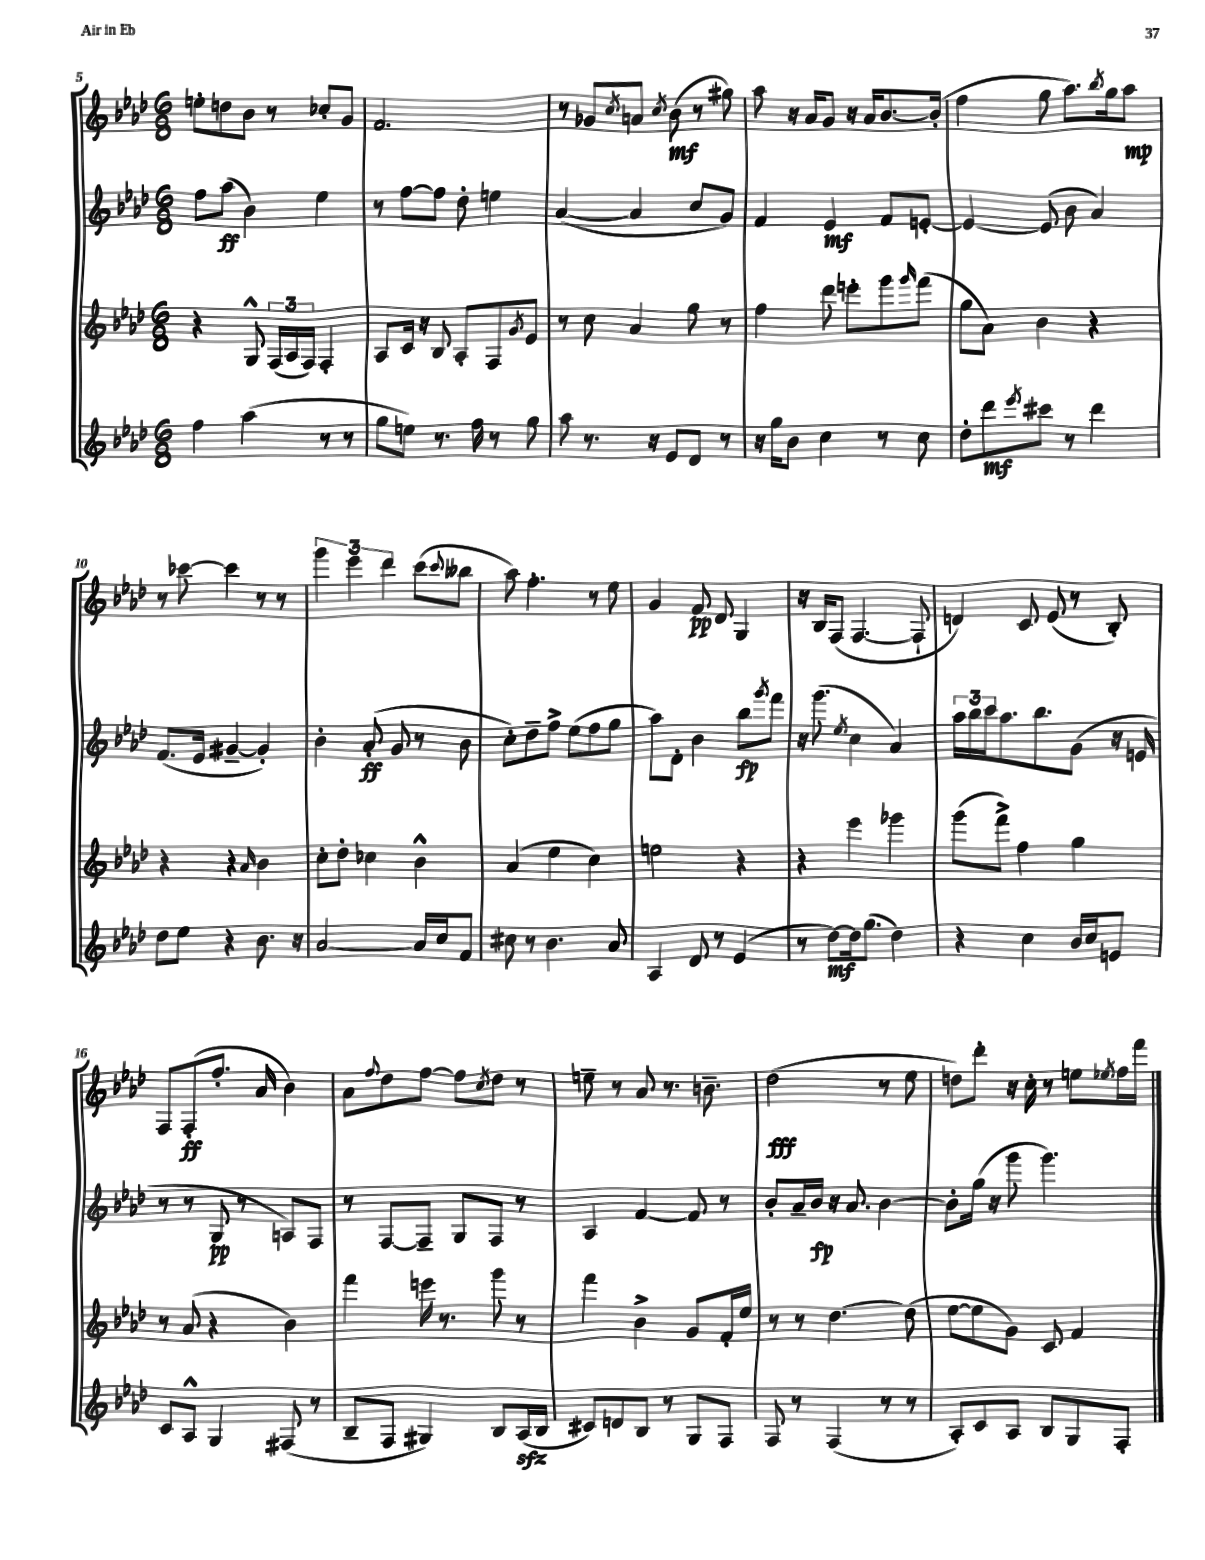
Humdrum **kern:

**kern	**kern	**kern	**kern
*staff4	*staff3	*staff2	*staff1
*clefG2	*clefG2	*clefG2	*clefG2
*k[b-e-a-d-]	*k[b-e-a-d-]	*k[b-e-a-d-]	*k[b-e-a-d-]
*M6/8	*M6/8	*M6/8	*M6/8
4ff\	4r	8ff\L	8ee'\L
.	.	(8aa-\J	8dd\
(4aa-\	8G^^/	4b-\)	8b-\J
.	(24F/LL	.	8r
.	24A-/	.	.
.	24F/JJ)	.	.
8r	4F'/	4ee-\	8cc-'/L
8r	.	.	8g/J
=	=	=	=
8gg\L	8A-/L	8r	2.f/
8ee\J)	16c/Jk	[8ff\L	.
.	16r	.	.
8.r	8B-/	8ff\]J	.
.	8A-'/L	8dd-'\	.
16ff\	.	.	.
8r	8F/	4ee\	.
.	8qg/	.	.
8gg\	8e-/J	.	.
=	=	=	=
8aa-\	8r	([4a-/	8r
8.r	8cc\	.	8g-/L
.	.	.	8qcc/
.	4a-/	4a-/]	8a/J
16r	.	.	.
.	.	.	8qcc/
8e-/L	.	.	(8b-\
8d-/J	8gg\	8cc/L	8r
8r	8r	8g/J)	8gg#\)
=	=	=	=
16r	4ff\	4f/	8aa-\
16gg\LK	.	.	.
8b-\J	.	.	16r
.	.	.	16a-/LK
4cc\	8ddd-\	4e-/	8g/J
.	8eee'\L	.	16r
.	.	.	16a-/LK
8r	8ggg\	8f/L	[8.b-/
.	16qqggg/	.	.
8cc\	(8fff\J	[8e'/J	.
.	.	.	(16b-'/]Jk
=	=	=	=
8dd-'\L	8gg\L	4e/_	4ff\
8ddd-\	8a-\J)	.	.
8qeee-/	.	.	.
8ccc#\J	4b-\	(8e/]	8gg\
8r	.	8b-\	8.aa-\L)
4ddd-\	4r	4a-/)	.
.	.	.	8qbb-/
.	.	.	16gg\k
.	.	.	8aa-\J
=	=	=	=
8dd-\L	4r	(8.f/L	8r
8ee-\J	.	.	[8ccc-\
.	.	16e-/Jk	.
4r	4r	[4g#~/	4ccc-\]
.	16qqa-/	.	.
8.b-\	4b-\	4g#'/])	8r
.	.	.	8r
16r	.	.	.
=	=	=	=
[2a-/	8cc'\L	4b-'\	6ggg\
.	8dd-'\J	.	.
.	.	.	6eee-\
.	4cc-\	(8a-'/	.
.	.	.	6ddd-\
.	.	8g/	.
16a-/]LL	4b-^^\	8r	(8ccc\L
16cc/J	.	.	.
.	.	.	8qqccc/
8f/J	.	8b-\	8bb--\J
=	=	=	=
8cc#\	(4a-/	8cc'\L)	8aa-\)
8r	.	8dd-~\	4.ff'\
4.b-\	4ee-\	8ff^\J	.
.	.	(8ee-\L	.
.	4cc\)	8ff\	8r
8a-/	.	8gg\J	8ee-\
=	=	=	=
4A-/	2ee\	8aa-\L)	4g/
.	.	8d-'\J	.
8d-/	.	4b-\	8f/
8r	.	.	8d-/
(4e-/	4r	8bb-\L	4G/
.	.	8qggg/	.
.	.	8fff\J	.
=	=	=	=
8r	4r	16r	16r
.	.	(8.ggg\	16B-/LK
[8dd-\L)	.	.	(8F/J
.	.	8qee-/	.
16dd-\]k	4eee-\	4cc\	[4.F/
(8.gg\J	.	.	.
4dd-\)	4ggg-\	4a-/)	.
.	.	.	8F`/]
=	=	=	=
4r	(8ggg\L	24aa-\LL	4d/)
.	.	24bb-\	.
.	.	24ccc\J	.
.	8fff^\J)	8.aa-\	.
4cc\	4ff\	.	8c/
.	.	8.bb-\	.
.	.	.	(8e-/
16b-/LL	4gg\	(8g\J	8r
16cc/J	.	.	.
8e/J	.	16r	8B-'/)
.	.	16e/	.
=	=	=	=
8c/L	8r	8r	8F/L
8A-^^/J	(8a-/	8r	(8F'/
4G/	4r	8G/	8.ff'/J
.	.	8r	.
.	.	.	16a-/
(8F#/	4b-\)	8A/L)	4b-\)
8r	.	8F/J	.
=	=	=	=
8B-~/L	4fff\	8r	8a-\L
.	.	.	8qqff/
8F/J	.	[8F/L	8dd-\
4G#/)	16eee\	8F~/]J	[8ff\J
.	8.r	.	.
.	.	8G/L	8ff\]L
.	.	.	8qcc/
8B-/L	8ggg\	8F/J	8dd-\J
(16A-/L	8r	8r	8r
16B-/JJ	.	.	.
=	=	=	=
8c#/L)	4fff\	4A-/	8ee~\
8d/	.	.	8r
8B-/J	4b-^\	[4f/	8a-/
8r	.	.	8.r
8G/L	8g/L	8f/]	.
.	.	.	8.b~\
8F/J	16f'/L	8r	.
.	16ee-/JJ	.	.
=	=	=	=
8F/	8r	8b-'/L	(2dd-\
8r	8r	16a-~/L	.
.	.	16b-/JJ	.
(4F/	[4.dd-\	16r	.
.	.	8.a-/	.
8r	.	[4b-\	8r
8r	(8dd-\]	.	8ee-\
=	=	=	=
8A-'/L)	[8ee-\L	8b-'\]L	8dd\L)
8c/	8ee-\]	(16gg\Jk	8ddd-'\J
.	.	16r	.
8A-/J	8g\J)	8ggg\	16r
.	.	.	16cc'\
8B-/L	8c/	4.ggg\)	8r
8G/	4f/	.	8ee\L
.	.	.	8qee-/
8F'/J	.	.	16ff\L
.	.	.	16fff\JJ
==	==	==	==
*-	*-	*-	*-
